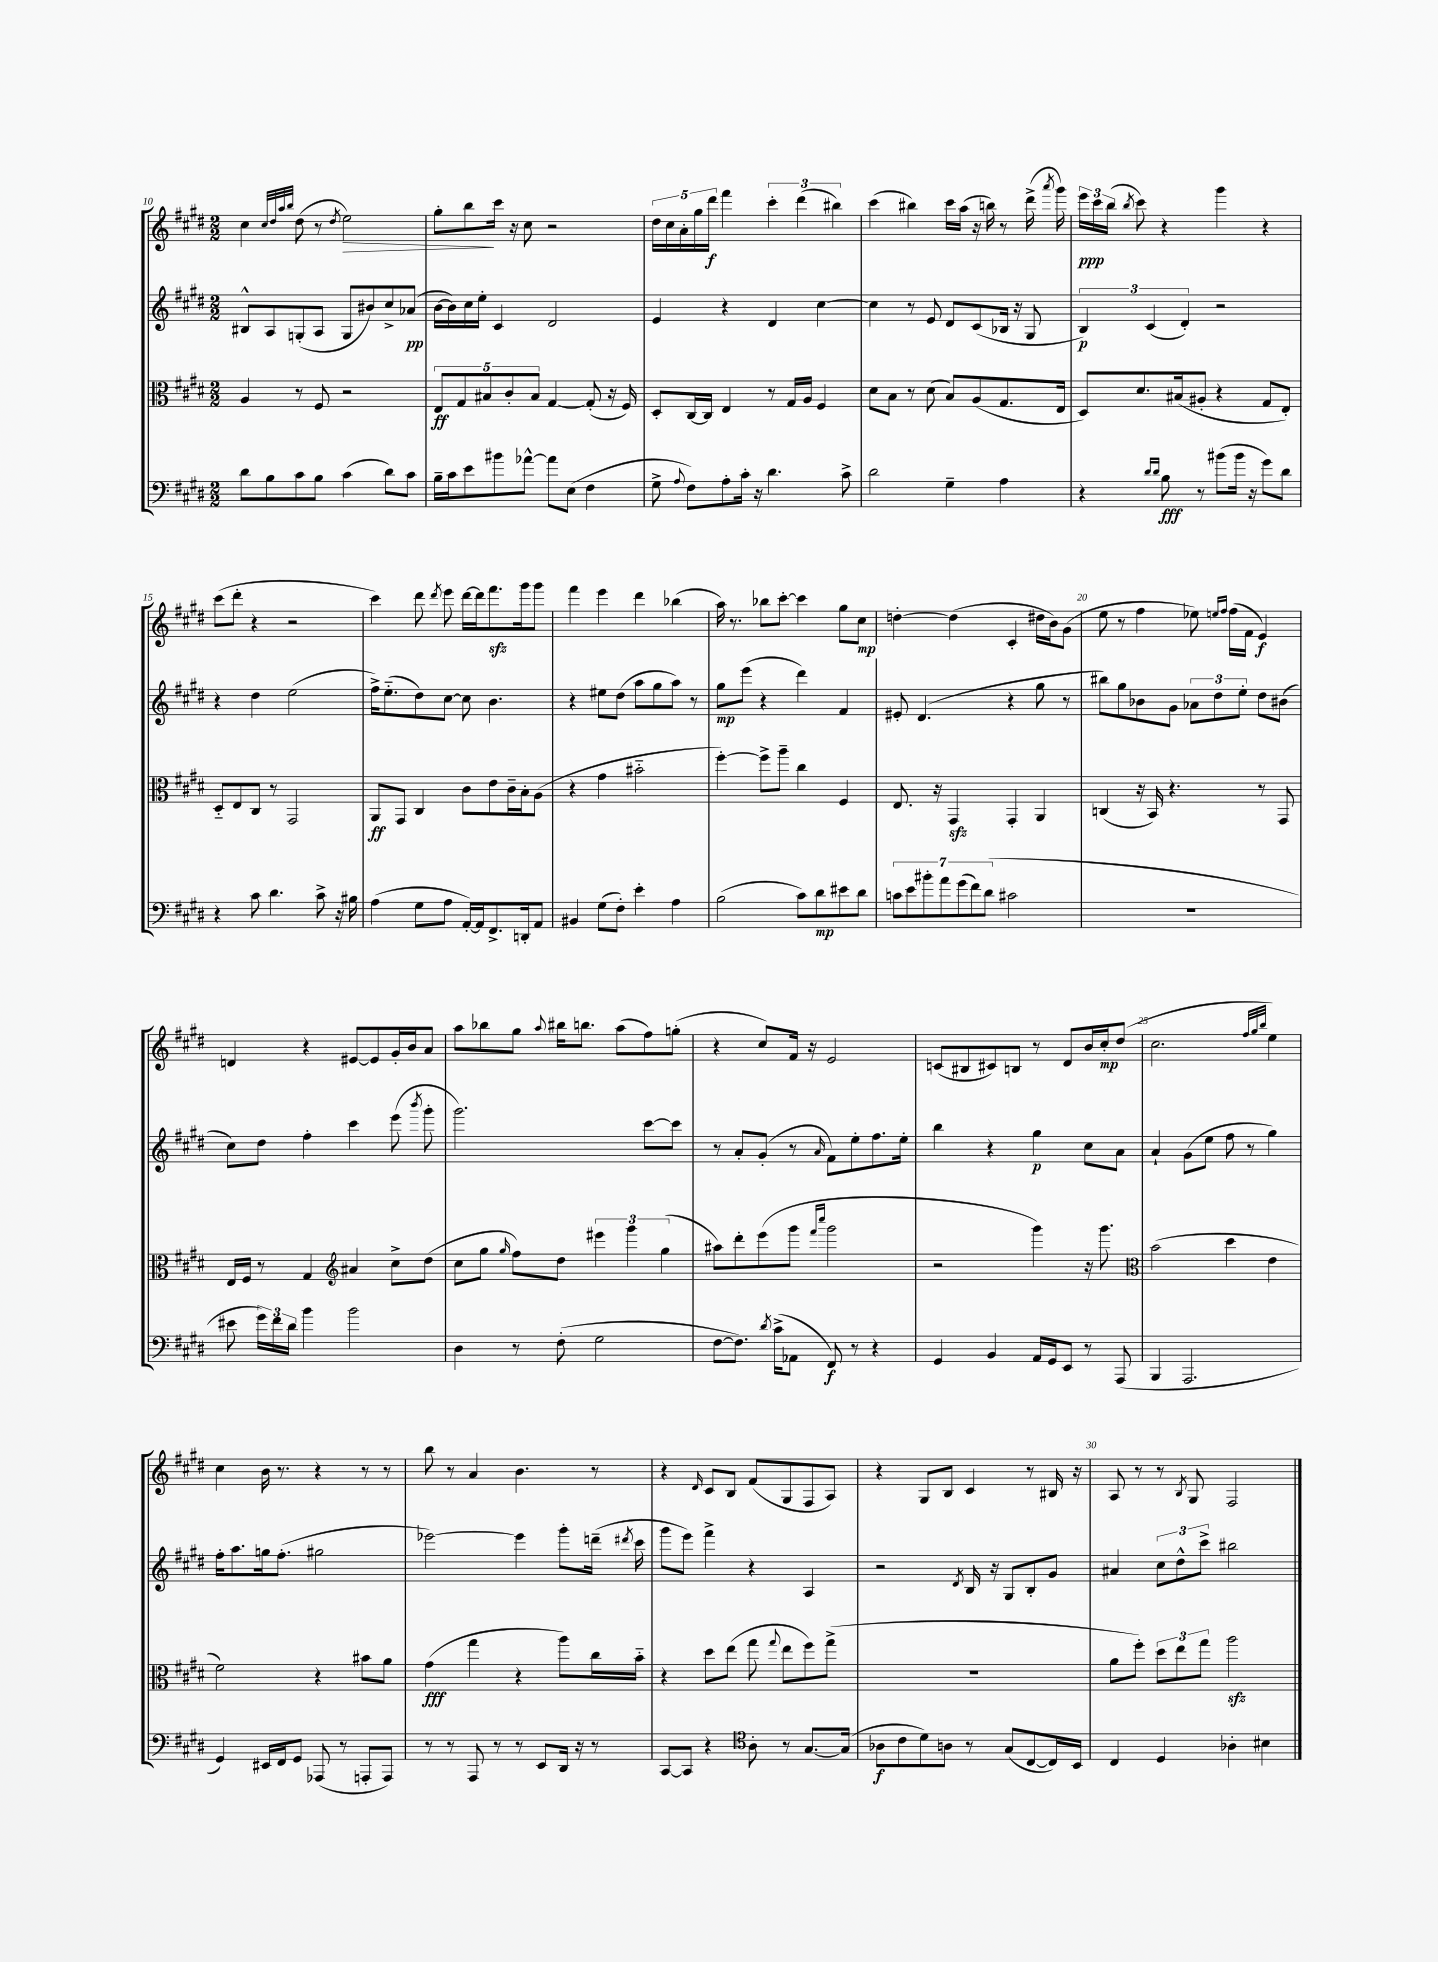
<<
\new StaffGroup <<
\new Staff = "s0" {
    \clef treble \key e \major \numericTimeSignature \time 2/2
    \autoBeamOff cis''4 \grace { cis''32[ dis''32 a''32 b''32] } dis''8( r8 \acciaccatura { dis''8 } e''2\>) |
    gis''8[-. b''8\! cis'''16] r16 cis''8 r2 |
    \tuplet 5/4 { dis''16[ cis''16 a'16-. gis''16 dis'''16]\f } fis'''4 \tuplet 3/2 { cis'''4-. dis'''4( bis''4) } |
    cis'''4( bis''4) cis'''16[ a''16]( r16 b''16) r8 dis'''16->( \acciaccatura { a'''8 } gis'''16) |
    \tuplet 3/2 { e'''16[\ppp cis'''16 b''16]( } \acciaccatura { b''8 } cis'''8) r4 gis'''4 r4 |
    cis'''8[( dis'''8]-. r4 r2 |
    cis'''4) dis'''8 \acciaccatura { dis'''8 } e'''8 dis'''16[~ dis'''16 fis'''8.\sfz gis'''16 gis'''8] |
    fis'''4 e'''4 dis'''4 bes''4( |
    a''16) r8. bes''8[ cis'''8]~-. cis'''4 gis''8[ cis''8]\mp |
    d''4~-. d''4( cis'4-. dis''16[ b'16) gis'8]( |
    e''8 r8 fis''4 ees''8) \grace { e''16[ fis''16] } fis''16[( fis'16] e'4\f) |
    d'4 r4 eis'8[~ eis'8 gis'16-. b'16 a'8] |
    a''8[ bes''8 gis''8] \appoggiatura { a''8 } bis''16[ b''8.] a''8[( fis''8) g''8]-.( |
    r4 cis''8[) fis'16] r16 e'2 |
    c'8[( bis8 cis'8) b8] r8 dis'8[ b'16 cis''16-.\mp dis''8]( |
    cis''2. \grace { fis''32[ gis''32 b''32] } e''4) |
    cis''4 b'16 r8. r4 r8 r8 |
    b''8 r8 a'4 b'4. r8 |
    r4 \grace { dis'16 } cis'8[ b8] fis'8[( gis8 fis8 a8]) |
    r4 gis8[ b8] cis'4 r8 bis16 r16 |
    a8 r8 r8 \acciaccatura { b8 } gis8 fis2 \bar "|." |
}
\new Staff = "s1" {
    \clef treble \key e \major \numericTimeSignature \time 2/2
    \autoBeamOff bis8[-^ a8 g8-.( a8] g8[ bis'8) cis''8-> aes'8]\pp( |
    b'16[~ b'16) cis''16 e''16]-. cis'4 dis'2 |
    e'4 r4 dis'4 cis''4~ |
    cis''4 r8 e'8 dis'8[ cis'8( bes16] r16 gis8 |
    \tuplet 3/2 { b4\p) cis'4( dis'4-.) } r2 |
    r4 dis''4 e''2( |
    fis''16[->) e''8.-_( dis''8) cis''8]~ cis''8 b'4. |
    r4 eis''8[ dis''8]( a''8[ gis''8 a''8]) r8 |
    gis''8[\mp e'''8]( r4 dis'''4) fis'4 |
    eis'8-. dis'4.( r4 gis''8 r8 |
    bis''8[) gis''8 bes'8 gis'8] \tuplet 3/2 { aes'8[ dis''8 e''8]-. } dis''8[ bis'8]( |
    cis''8[) dis''8] fis''4-. cis'''4 e'''8( \acciaccatura { b'''8 } gis'''8-. |
    gis'''2.) cis'''8[~ cis'''8] |
    r8 a'8[-. gis'8]-.( r8 \grace { a'16 } fis'8[) e''8-. fis''8. e''16]-. |
    b''4 r4 gis''4\p cis''8[ a'8] |
    a'4-! gis'8[( e''8] fis''8 r8 gis''4) |
    fis''16[-. a''8. g''16 fis''8.]-.( gis''2 |
    ees'''2~) ees'''4 gis'''8[-. d'''16]--( \acciaccatura { dis'''8 } cis'''16 |
    gis'''8[ e'''8]) fis'''4-> r4 a4 |
    r2 \acciaccatura { dis'8 } b16 r16 gis8[ b8-. gis'8] |
    ais'4 \tuplet 3/2 { cis''8[ dis''8-^ cis'''8]-> } bis''2 \bar "|." |
}
\new Staff = "s2" {
    \clef alto \key e \major \numericTimeSignature \time 2/2
    \autoBeamOff a4 r8 fis8 r2 |
    \tuplet 5/4 { e8[\ff gis8 bis8 cis'8-. bis8] } gis4~ gis8-.( r16 fis16) |
    dis8[-. cis16~ cis16] e4 r8 gis16[ a16] fis4 |
    dis'8[ b8] r8 dis'8( b8[) a8( gis8. e16] |
    dis8[) dis'8. bis16( ais8]-. r4 gis8[ e8]-.) |
    dis8[-_ e8 cis8] r8 gis,2 |
    a,8[\ff gis,8] cis4 cis'8[ e'8 cis'16-- b16-. a8]( |
    r4 gis'4 bis'2-_ |
    fis''4~-.) fis''8[-> a''8]-- cis''4 fis4 |
    e8. r16 gis,4\sfz gis,4-. a,4 |
    c4( r16 b,16) r4. r8 gis,8 |
    e16[ fis16] r8 gis4 \clef treble ais'4 cis''8[-> dis''8]( |
    cis''8[ gis''8] \grace { gis''16 } fis''8[) dis''8] \tuplet 3/2 { eis'''4 gis'''4 gis''4( } |
    ais''8[) dis'''8-. e'''8( gis'''8] \grace { fis'''16[ cis''''16] } gis'''2 |
    r2 gis'''4) r16 gis'''8. |
    \clef alto b'2( dis''4 e'4 |
    fis'2) r4 bis'8[ a'8] |
    gis'4\fff( gis''4 r4 a''8[) cis''16 b'16]-_ |
    r4 dis''8[ e''8]( gis''8 \appoggiatura { gis''8 } e''8[ fis''8) gis''8]->( |
    R1 |
    a'8[ fis''8]-.) \tuplet 3/2 { dis''8[ e''8 gis''8] } a''2\sfz \bar "|." |
}
\new Staff = "s3" {
    \clef bass \key e \major \numericTimeSignature \time 2/2
    \autoBeamOff dis'8[ b8 cis'8 b8] cis'4( dis'8[) cis'8] |
    b16[-- cis'16 e'8 bis'8 aes'8]~-^ aes'8[ e8]( fis4 |
    gis8-> \appoggiatura { a8 } fis8[) a8-. cis'16]-. r16 dis'4. cis'8-> |
    dis'2 gis4-- a4 |
    r4 \grace { dis'16[ dis'16] } b8\fff r8 bis'8[( bis'16] r16 gis'8[) dis'8] |
    r4 cis'8 dis'4. cis'8-> r16 bis16 |
    a4( gis8[ a8] a,16[~-.) a,16 fis,8.-> d,16-. a,8] |
    bis,4 gis8[( fis8]-.) e'4-. a4 |
    b2( cis'8[) dis'8\mp eis'8 dis'8] |
    \tuplet 7/4 { c'8[ e'8 bis'8-. a'8 gis'8( fis'8) dis'8]( } cis'2 |
    R1 |
    eis'8 \tuplet 3/2 { gis'16[) fis'16 dis'16] } b'4 b'2 |
    dis4 r8 fis8-.( gis2 |
    fis8[~ fis8.]) \acciaccatura { dis'8 } cis'16[->( aes,8] fis,8\f) r8 r4 |
    gis,4 b,4 a,16[ gis,16 e,8] r8 a,,8( |
    b,,4 a,,2. |
    gis,4) eis,16[ fis,16 gis,8] aes,,8( r8 a,,8[-. a,,8]) |
    r8 r8 a,,8 r8 r8 e,8[ dis,16] r16 r8 |
    cis,8[~ cis,8] r4 \clef tenor a8-. r8 gis8.[~ gis16]( |
    aes8[\f cis'8 dis'8) a8] r8 gis8[( cis8~ cis16) b,16] |
    cis4 dis4 aes4-. bis4 \bar "|." |
}
>>
>>
\layout { \context { \Score currentBarNumber = #10 \override BarNumber.break-visibility = ##(#f #t #t) barNumberVisibility = #(every-nth-bar-number-visible 5) } }
